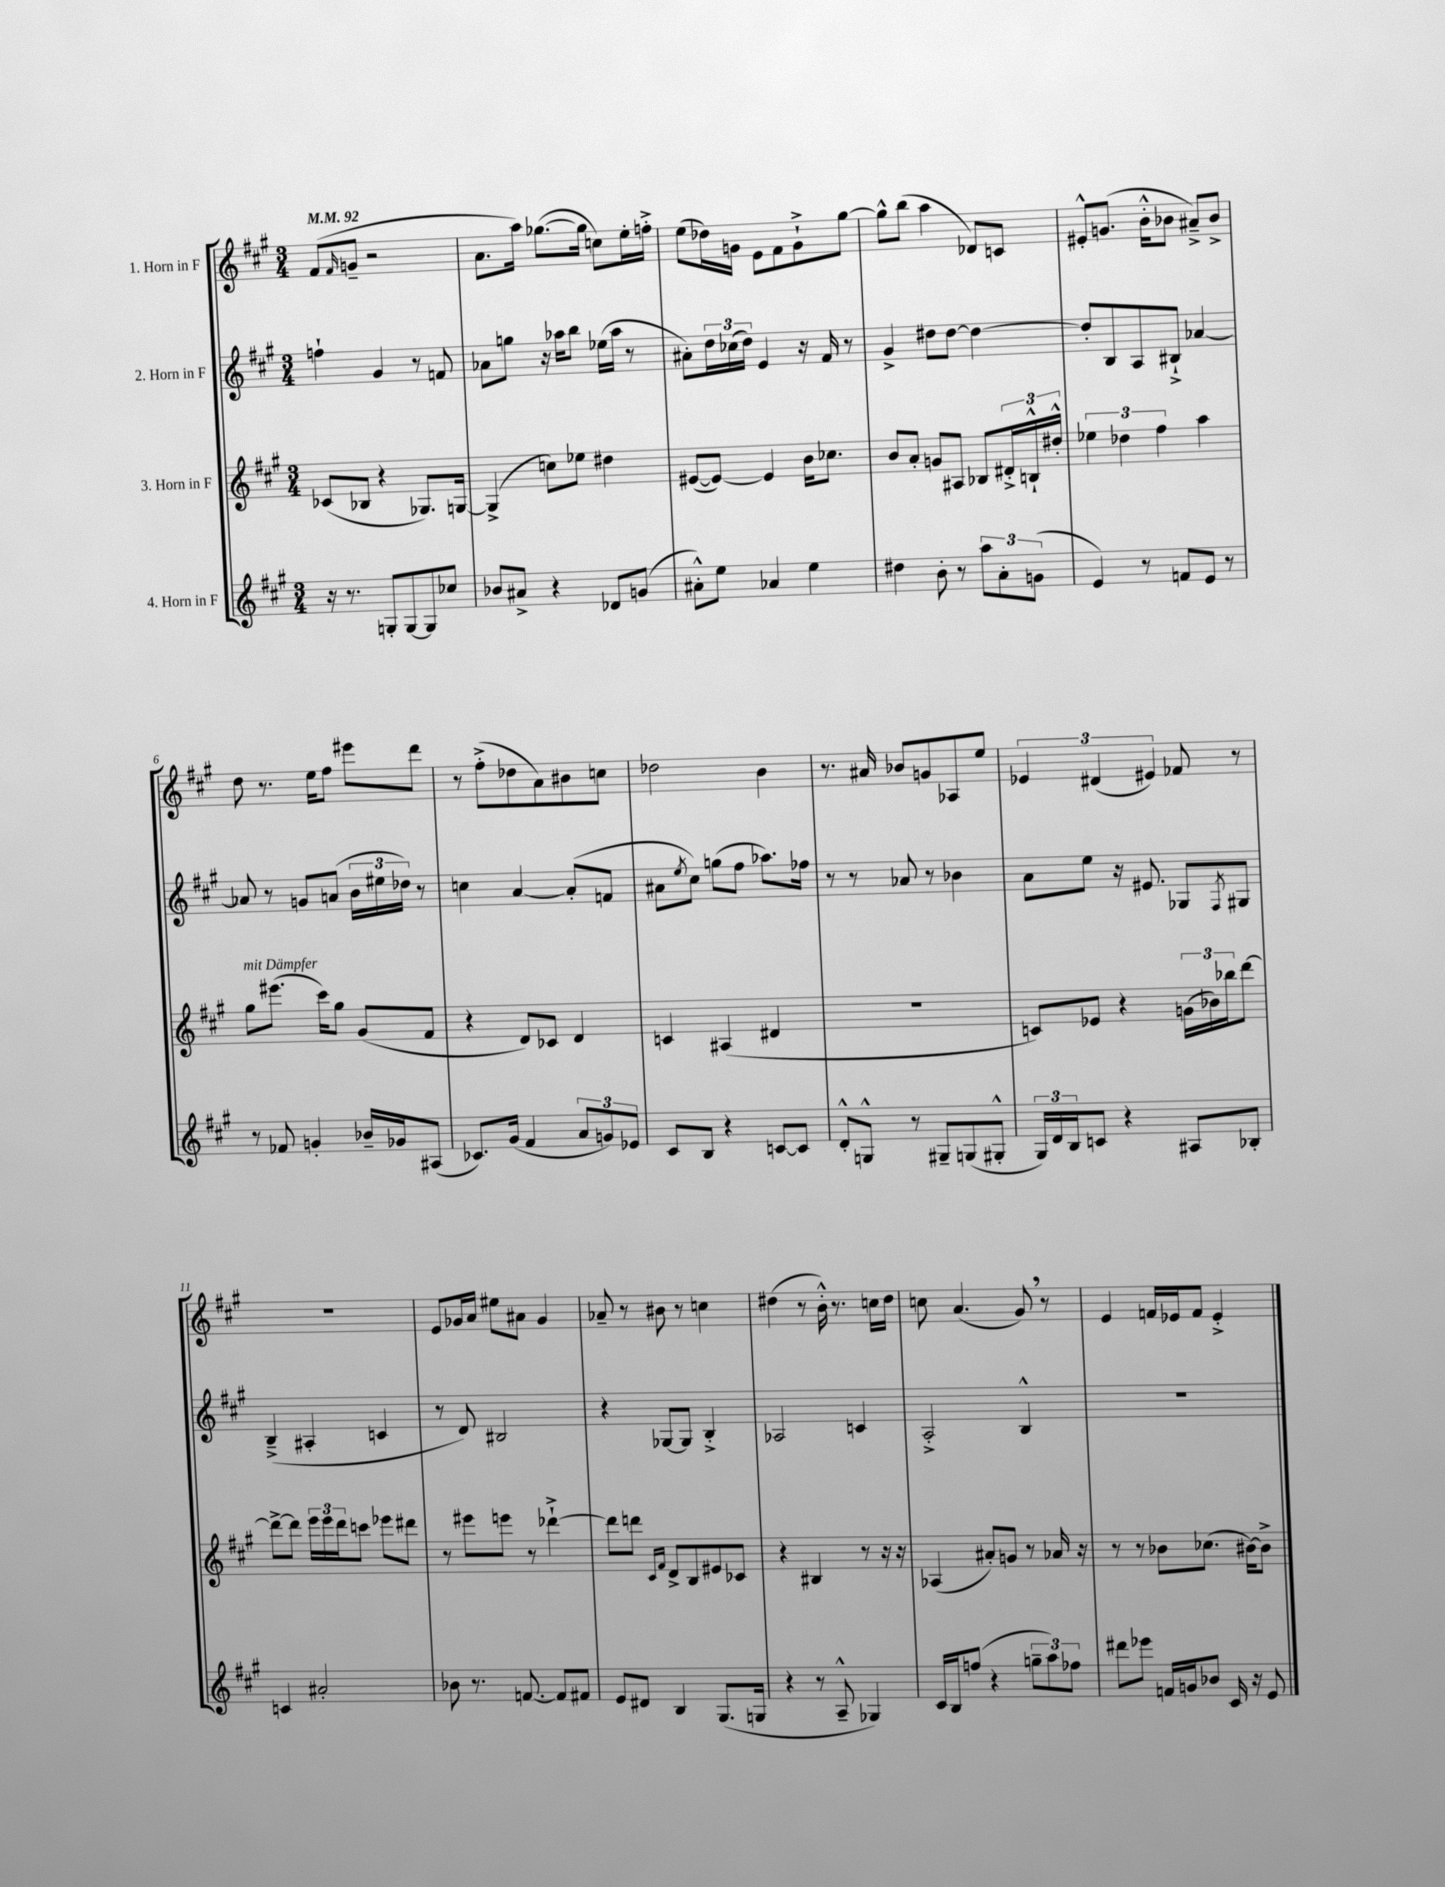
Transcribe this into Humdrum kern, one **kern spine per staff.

**kern	**kern	**kern	**kern
*staff4	*staff3	*staff2	*staff1
*clefG2	*clefG2	*clefG2	*clefG2
*k[f#c#g#]	*k[f#c#g#]	*k[f#c#g#]	*k[f#c#g#]
*M3/4	*M3/4	*M3/4	*M3/4
*MM92	*MM92	*MM92	*MM92
16r	(8c-	4ff`	(8f#
8.r	.	.	.
.	.	.	16qqf#
.	8B-	.	8g~
8G'	4r	4g#	2r
[8G	.	.	.
8G]	8.G-)	8r	.
8cc-	.	8f	.
.	[16G	.	.
=	=	=	=
8b-	(4G^]	8a-	8.a
8a#^	.	8gg	.
.	.	.	16aa)
4r	8cc)	16r	([8.gg-
.	.	16aa-	.
.	8ee-	8bb	.
.	.	.	16gg-]
8d-	4dd#	(16ee-	8cc)
.	.	16aa-	.
(8g	.	8r	16ee'
.	.	.	16ff'^
=	=	=	=
8a#'^^)	([8e#	8a#')	(8ee
8ee	8e#_)	24dd	16dd-)
.	.	(24cc-	.
.	.	.	16g
.	.	24dd)	.
4a-	4e#]	4e	8e
.	.	.	8f#
4ee	16b	16r	8g`^
.	8.cc-	16f#	.
.	.	8r	[8gg#
=	=	=	=
4dd#	8b	4g#^	8gg#^^]
.	8a'	.	(8bb
8b'	8g	8dd#	4aa
8r	8A#	[8dd#	.
12aa	8B-	4dd#_	8d-)
12a'	.	.	.
.	24d#'^	.	8c
(12g	24B`^^	.	.
.	24dd#'^^	.	.
=	=	=	=
4e)	6ee-	8dd#']	8e#'^^
.	.	8B	(8.g
.	6dd-	.	.
8r	.	8A	.
.	.	.	16b'^^
.	6ff#	.	.
8f	.	8B#`^	8b-
8e	4aa	[4a-	8a#~^)
8r	.	.	8b-^
=	=	=	=
8r	8gg#	8a-]	8dd
8f-	(8.eee#	8r	8.r
4g'	.	8g	.
.	16ccc#)	.	16ee
.	8gg#	(8a	8ff#
16b-~	(8g#	24b	8eee#
.	.	24ee#	.
16g-	.	.	.
.	.	24dd-)	.
(8A#	8f#	8r	8ddd
=	=	=	=
8.c-)	4r	4cc	8r
.	.	.	(8ff#'^
(16g#	.	.	.
4f#	8d)	[4a	8dd-
.	8c-	.	8a)
12a	4d	(8a']	8b#
12g)	.	.	.
.	.	8f	8cc
12e-	.	.	.
=	=	=	=
8c#	4c	8a#	2dd-
.	.	8qee	.
8B	.	8cc#)	.
4r	(4A#	(8gg	.
.	.	8ff#	.
[8c	4d#	8.aa-)	4b
8c]	.	.	.
.	.	16ff-	.
=	=	=	=
8d'^^	2.r	8r	8.r
8G^^	.	8r	.
.	.	.	16a#
8r	.	8a-	8b-
8G#~	.	8r	8g
(8G	.	4b-	8A-
8G#'^^	.	.	8ee
=	=	=	=
24G#)	8c)	8a	6e-
24d	.	.	.
24B	.	.	.
8c	8e-	8ee	.
.	.	.	(6d#
4r	4r	16r	.
.	.	8.e#	.
.	.	.	6e#)
8A#	(24g	8G-	8f-
.	24b-)	.	.
.	24bb-	.	.
.	.	8qF#	.
8B-'	[8ddd	8G#	8r
=	=	=	=
4c	8ddd^_	(4B~^	2.r
.	8ddd]	.	.
2a#'	24eee	4A#'	.
.	24eee	.	.
.	24ddd	.	.
.	8ccc	.	.
.	8eee-	4c	.
.	8ddd#	.	.
=	=	=	=
8b-	8r	8r	8e
8.r	8eee#	8d)	16g-
.	.	.	16a
.	8eee	2B#	8ee#
[8.f	.	.	.
.	8r	.	8a#
8f]	[4ddd-`^	.	4g-
8f#	.	.	.
=	=	=	=
8e	8ddd-]	4r	8a-~
8d#	8ddd	.	8r
.	16qqc#	.	.
.	16qqf#	.	.
4B	8d^	[8G-	8b#
.	8B	8G-]	8r
(8.G#	8e#	4B'^	4cc
.	8c-	.	.
16G	.	.	.
=	=	=	=
4r	4r	2A-	(4dd#
8r	4B#	.	8r
8A~^^	.	.	16b'^^)
.	.	.	8.r
4G-)	8r	4c	.
.	16r	.	16cc
.	16r	.	16dd#
=	=	=	=
16c#	(4A-	2A'^	8cc
16B	.	.	.
(8ff	.	.	(4.a
4r	8a#')	.	.
.	8g	.	.
12gg~	8r	4B^^	8g#)
12aa)	.	.	.
.	16a-	.	8r
12ff-	.	.	.
.	16r	.	.
=	=	=	=
8ddd#	8r	2.r	4e
8eee-	8r	.	.
16f	8b-	.	16f
16g	.	.	16e-
8b-	(8.cc-	.	8f
16c#	.	.	4e-'^
16r	[16b#)	.	.
8e	8b#^]	.	.
==	==	==	==
*-	*-	*-	*-
